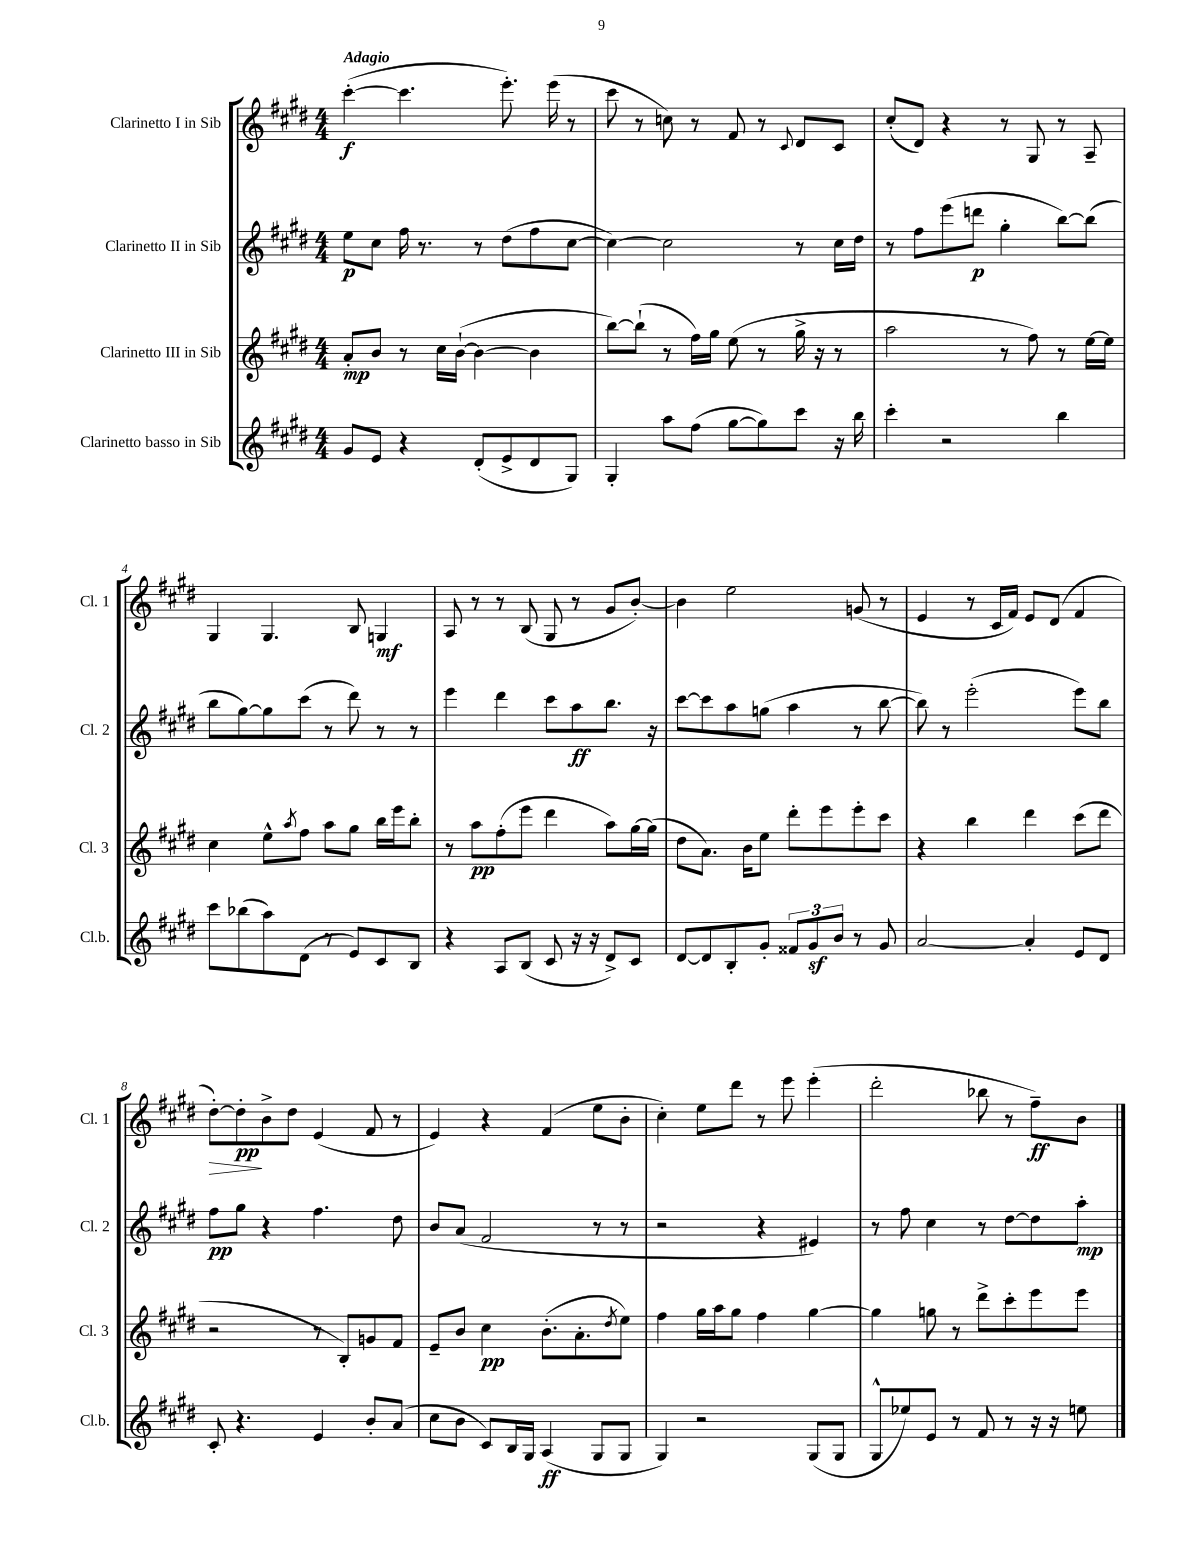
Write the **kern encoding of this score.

**kern	**kern	**kern	**kern
*staff4	*staff3	*staff2	*staff1
*clefG2	*clefG2	*clefG2	*clefG2
*k[f#c#g#d#]	*k[f#c#g#d#]	*k[f#c#g#d#]	*k[f#c#g#d#]
*M4/4	*M4/4	*M4/4	*M4/4
8g#	8a'	8ee	([4ccc#'
8e	8b	8cc#	.
4r	8r	16ff#	4.ccc#]
.	.	8.r	.
.	16cc#	.	.
.	([16b`	.	.
(8d#'	4b_	8r	.
8e^	.	(8dd#	8.eee')
8d#	4b]	8ff#	.
.	.	.	(16eee
8G#)	.	[8cc#	8r
=	=	=	=
4G#'	[8bb)	4cc#_)	8ccc#
.	(8bb`]	.	8r
8aa	8r	2cc#]	8cc)
(8ff#	16ff#)	.	8r
.	16gg#	.	.
[8gg#	(8ee	.	8f#
8gg#])	8r	.	8r
.	.	.	8qqc#
8ccc#	16gg#^	8r	8d#
.	16r	.	.
16r	8r	16cc#	8c#
16bb	.	16dd#	.
=	=	=	=
4ccc#'	2aa	8r	(8cc#'
.	.	8ff#	8d#)
2r	.	(8eee	4r
.	.	8ddd	.
.	8r	4gg#'	8r
.	8ff#)	.	8G#
4bb	8r	[8bb)	8r
.	[16ee	(8bb]	8A~
.	16ee]	.	.
=	=	=	=
8ccc#	4cc#	8bb	4G#
(8bb-	.	[8gg#)	.
8aa)	8ee^^	8gg#]	4.G#
.	8qaa	.	.
(8d#	8ff#	(8ccc#	.
8r	8aa	8r	.
8e)	8gg#	8ddd#)	8B
8c#	16bb	8r	4G
.	16eee	.	.
8B	8bb'	8r	.
=	=	=	=
4r	8r	4eee	8A
.	8aa	.	8r
8A	(8ff#'	4ddd#	8r
(8B	8eee	.	(8B
8c#	4ddd#	8ccc#	8G#
16r	.	8aa	8r
16r	.	.	.
8d#^)	8aa)	8.bb	8g#
8c#	[16gg#	.	[8b')
.	(16gg#]	16r	.
=	=	=	=
[8d#	8dd#	[8ccc#	4b]
8d#]	8.a)	8ccc#]	.
8B'	.	8aa	2ee
.	16b	.	.
8g#'	8ee	(8gg	.
12f##	8ddd#'	4aa	.
12g#	.	.	.
.	8eee	.	.
12b	.	.	.
8r	8eee'	8r	(8g
8g#	8ccc#	[8bb	8r
=	=	=	=
[2a	4r	8bb])	4e
.	.	8r	.
.	4bb	(2eee'	8r
.	.	.	16c#
.	.	.	16f#)
4a']	4ddd#	.	8e
.	.	.	(8d#
8e	(8ccc#	8eee)	4f#
8d#	8ddd#	8bb	.
=	=	=	=
8c#'	2r	8ff#	[8dd#')
4.r	.	8gg#	8dd#']
.	.	4r	8b^
.	.	.	8dd#
4e	8r	4.ff#	(4e
.	8B')	.	.
8b'	8g	.	8f#
(8a	8f#	8dd#	8r
=	=	=	=
8cc#	8e~	8b	4e)
8b	8b	(8a	.
8c#)	4cc#	2f#	4r
16B	.	.	.
16G#	.	.	.
(4A	(8.b'	.	(4f#
.	8.a'	.	.
8G#	.	8r	8ee
.	8qdd#	.	.
8G#	8ee)	8r	8b'
=	=	=	=
4G#)	4ff#	2r	4cc#')
2r	16gg#	.	8ee
.	16aa	.	.
.	8gg#	.	8ddd#
.	4ff#	4r	8r
.	.	.	8eee
(8G#	[4gg#	4e#)	(4eee'
8G#	.	.	.
=	=	=	=
8G#^^	4gg#]	8r	2ddd#'
8ee-)	.	8ff#	.
8e	8gg	4cc#	.
8r	8r	.	.
8f#	8ddd#^	8r	8bb-
8r	8ccc#'	[8dd#	8r
16r	8eee	8dd#]	8ff#~)
16r	.	.	.
8ee	8eee	8aa'	8b
==	==	==	==
*-	*-	*-	*-
